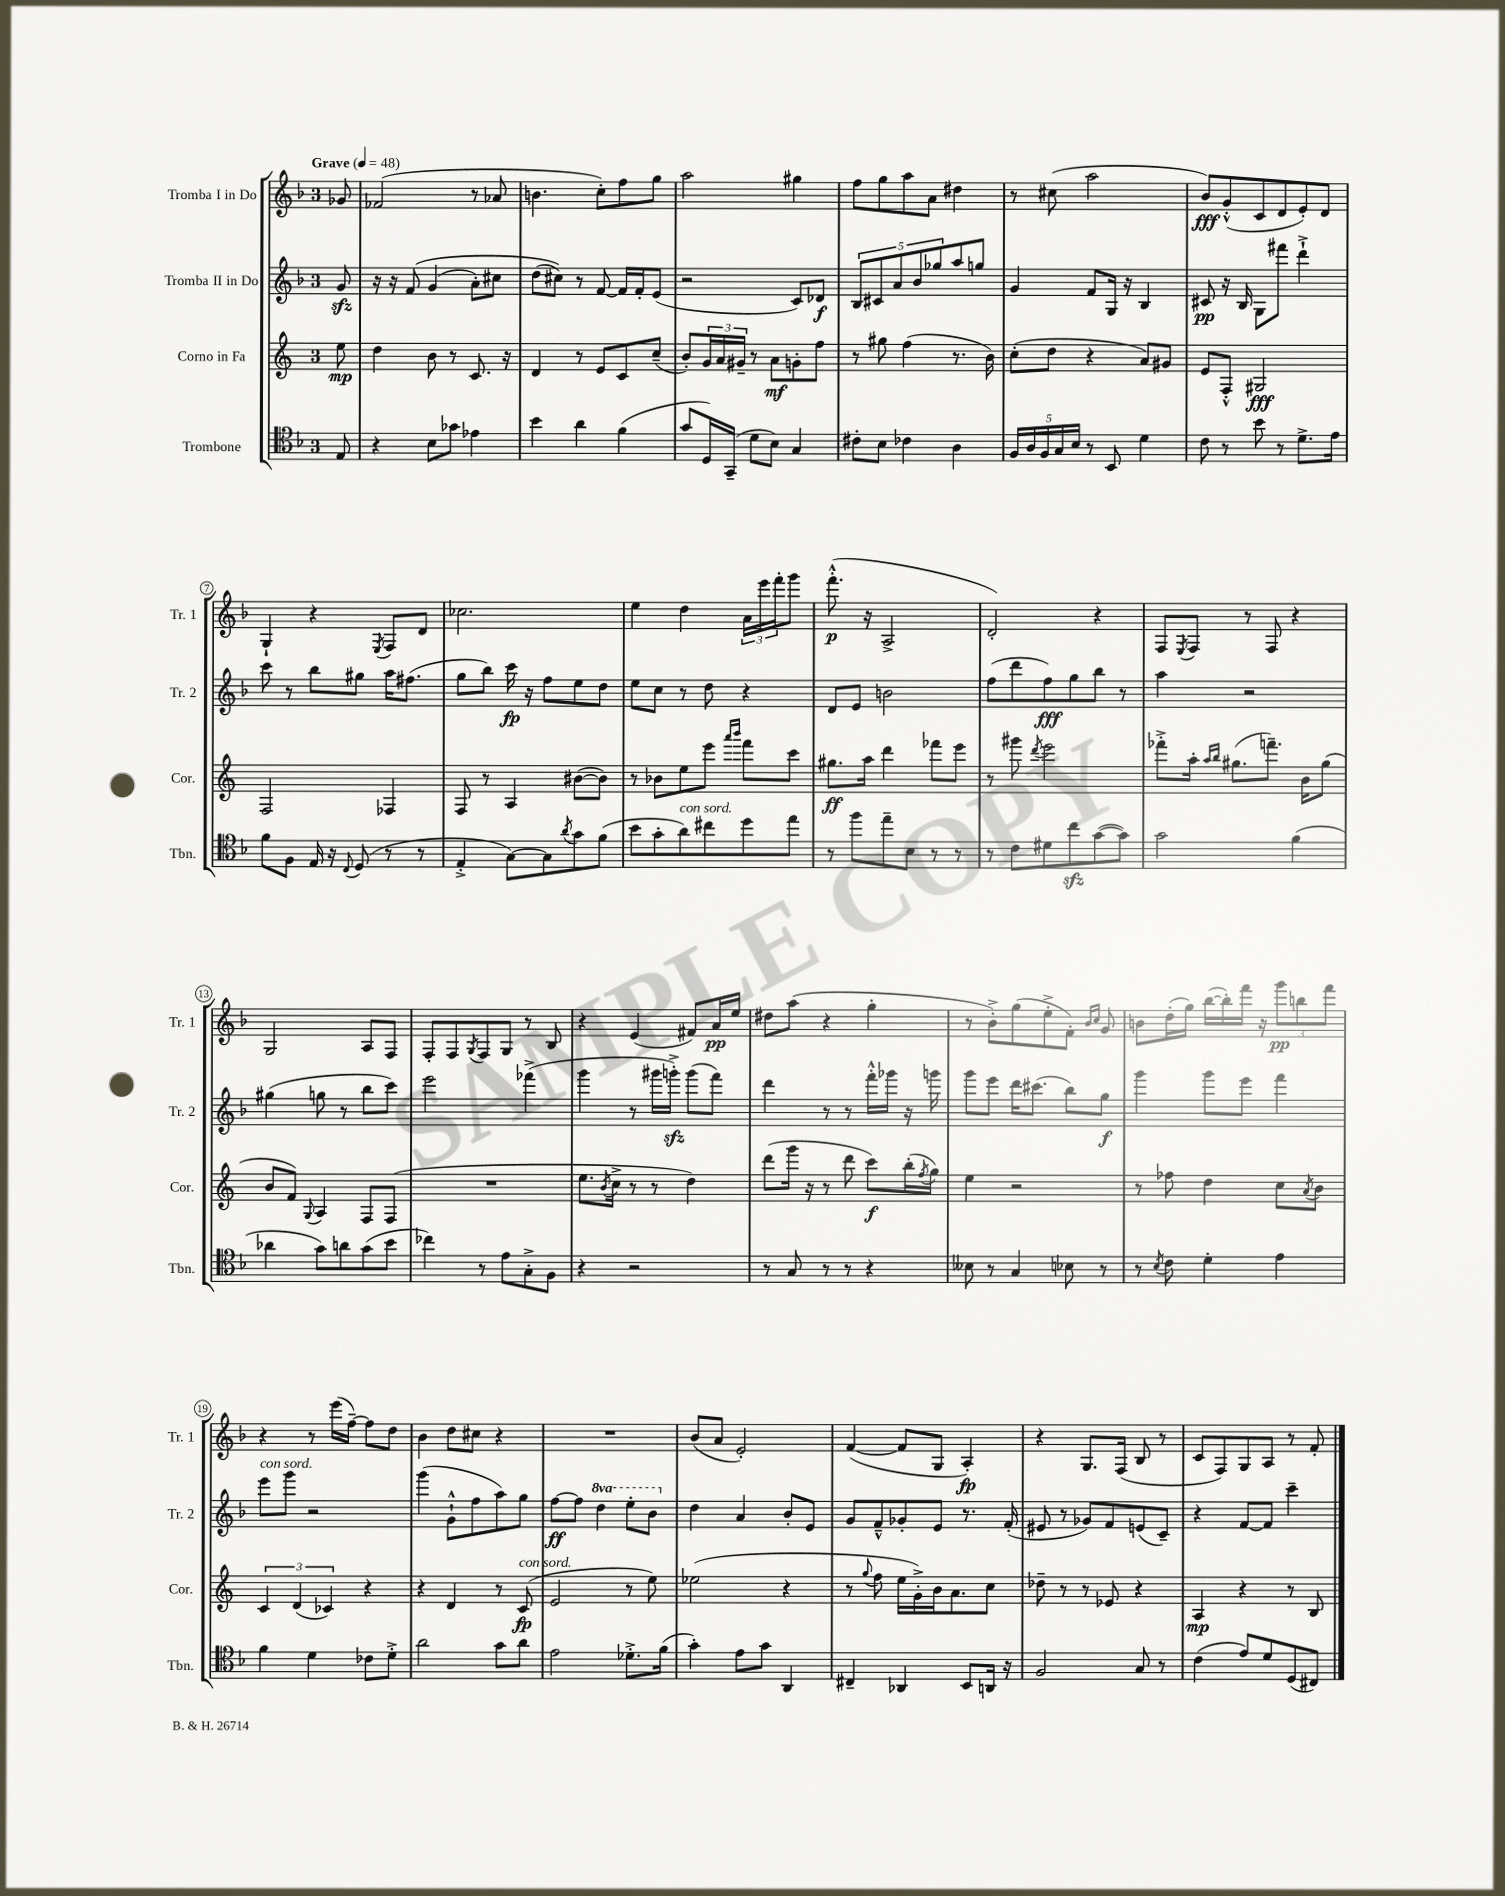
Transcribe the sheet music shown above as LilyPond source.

<<
\new StaffGroup <<
\new Staff = "s0" \with { instrumentName = "Tromba I in Do" shortInstrumentName = "Tr. 1" } {
    \clef treble \key f \major \once \override Staff.TimeSignature.style = #'single-digit \time 3/4 \partial 8 \tempo "Grave" 4 = 48
    ges'8 |
    fes'2( r8 aes'8 |
    b'4. c''8-.) f''8 g''8 |
    a''2 gis''4 |
    f''8 g''8 a''8 a'8 dis''4 |
    r8 cis''8( a''2 |
    bes'8\fff) g'8-.-^( c'8 d'8 e'8-.) d'8 |
    g4-! r4 \acciaccatura { e8 } f8 d'8 |
    ces''2. |
    e''4 d''4 \tuplet 3/2 { a'16 e'''16 f'''16-. } g'''8 |
    f'''8.-.-^\p( r16 a2-> |
    d'2-.) r4 |
    f8 \acciaccatura { e8 } f8 r8 f8 r4 |
    g2 a8 f8 |
    f8-. f8 \acciaccatura { g8 } f8 g8 r8 bes8 |
    r4 e'4( fis'8) a'16\pp e''16 |
    dis''8 a''8( r4 g''4-. |
    r8 bes'8-.->) g''8( e''8-.-> f'8-.) \grace { bes'16 c''16 } g'8 |
    b'8 d''16-.( g''16) bes''16~( bes''16-.) f'''16 r16 \tuplet 3/2 { g'''8\pp b''8 f'''8 } |
    r4 r8 e'''16( f''16~--) f''8 d''8 |
    bes'4 d''8 cis''8 r4 |
    R2. |
    bes'8( a'8 e'2-.) |
    f'4~( f'8 g8 a4-.\fp) |
    r4 g8. f16( bes8 r8 |
    c'8 f8) g8 a8 r8 f'8-. \bar "|." |
}
\new Staff = "s1" \with { instrumentName = "Tromba II in Do" shortInstrumentName = "Tr. 2" } {
    \clef treble \key f \major \once \override Staff.TimeSignature.style = #'single-digit \time 3/4 \set Staff.ottavationMarkups = #ottavation-simple-ordinals \partial 8
    g'8\sfz |
    r16 r16 f'8\( g'4( a'8-.) cis''8 |
    d''8( cis''8)\) r8 f'8~ f'16 f'16-. e'8( |
    r2 c'8) des'8\f |
    \tuplet 5/4 { bes8 cis'8 a'8 bes'8 ges''8 } a''8 g''8 |
    g'4 f'8 g16 r16 bes4 |
    cis'8\pp r16 bes16 g8 fis'''8 d'''4-!-> |
    c'''8 r8 bes''8 gis''8 a''16 fis''8.( |
    g''8 bes''8) c'''16\fp r16 f''8 e''8 d''8 |
    e''8 c''8 r8 d''8 r4 |
    d'8 e'8 b'2 |
    f''8( d'''8 f''8\fff) g''8 bes''8 r8 |
    a''4 r2 |
    gis''4( g''8 r8 bes''8 c'''8) |
    e'''2 fes'''4->( |
    g'''4 r8 gis'''16 g'''16-.->\sfz) g'''8( f'''8) |
    d'''4 r8 r8 f'''16-.-^ ges'''16 r16 g'''16 |
    g'''8 e'''8 d'''16 cis'''8.( bes''8) g''8\f |
    g'''4 g'''8 e'''8 f'''4 |
    e'''8^\markup { \italic "con sord." } g'''8 r2 |
    g'''4( g'8-!-^ f''8 a''8) g''8 |
    f''8~\ff f''8 \ottava #1 d'''4 e'''8-. bes''8 \ottava #0 |
    d''4 a'4 bes'8-. e'8 |
    g'8 f'8---^ ges'8-. e'8 r8. f'16-.( |
    eis'8 r8 ges'8) f'8 e'8( c'8--) |
    r4 f'8~ f'8 c'''4-- \bar "|." |
}
\new Staff = "s2" \with { instrumentName = "Corno in Fa" shortInstrumentName = "Cor." } {
    \clef treble \key c \major \once \override Staff.TimeSignature.style = #'single-digit \time 3/4 \partial 8
    e''8\mp |
    d''4 b'8 r8 c'8. r16 |
    d'4 r8 e'8 c'8 c''8--( |
    b'8-.) \tuplet 3/2 { g'16 a'16 gis'16-- } r8 a'8\mf g'8-. f''8 |
    r8 gis''8 f''4( r8. b'16) |
    c''8-.( d''8 r4 a'8) gis'8 |
    e'8 f8-.-^ gis2\fff |
    f2 fes4 |
    f8 r8 a4 bis'8~( bis'8) |
    r8 bes'8 e''8 e'''8 \grace { a'''16 b'''16 } f'''8 c'''8 |
    gis''8.\ff a''16 d'''4 fes'''8 e'''8 |
    r8 gis'''8 \acciaccatura { d'''8 } e'''2 |
    fes'''8-.-> a''16-. \grace { a''16 b''16 } gis''8.( f'''8.--) b'16 gis''8( |
    b'8 f'8) \appoggiatura { g8 } a4 f8 f8( |
    R2. |
    e''8. \acciaccatura { b'8 } c''16-> r8 r8 d''4) |
    d'''8( g'''16 r16 r8 d'''8 c'''8\f) b''16-.( \acciaccatura { f''8 } g''16) |
    e''4 r2 |
    r8 fes''8 d''4 c''8 \acciaccatura { a'8 } b'8 |
    \tuplet 3/2 { c'4 d'4( ces'4) } r4 |
    r4 d'4 r8 c'8\fp^\markup { \italic "con sord." }( |
    e'2 r8 e''8) |
    ees''2( r4 |
    r8 \appoggiatura { g''8 } f''8 e''16 g'16-.->) b'16 a'8. c''8 |
    des''8-- r8 r8 ees'8 r4 |
    a4\mp r4 r8 b8 \bar "|." |
}
\new Staff = "s3" \with { instrumentName = "Trombone" shortInstrumentName = "Tbn." } {
    \clef tenor \key f \major \once \override Staff.TimeSignature.style = #'single-digit \time 3/4 \partial 8
    e8 |
    r4 bes8 ges'8 ees'4 |
    bes'4 a'4 f'4( |
    g'8 d16) g,16--( d'8 bes8) g4 |
    cis'8-. bes8 ces'4 a4 |
    \tuplet 5/4 { f16 a16 f16 g16 bes16 } r8 bes,8 d'4 |
    c'8 r8 bes'8 r8 d'8.-> e'16 |
    f'8 f8 e16 r16 \appoggiatura { c8 } d8( r8 r8 |
    e4-.-> g8~) g8 \acciaccatura { a'8 } g'8 f'8( |
    bes'8 g'8-. a'8^\markup { \italic "con sord." }) cis''8 d''8 e''8 |
    r8 f''8 e''8-- bes8 r8 r8 |
    r8 c'8 dis'8 c''8\sfz g'8~( g'8) |
    g'2 f'4( |
    aes'4 g'8) a'8 g'8( bes'8 |
    ces''4) r8 e'8 g8-.-> f8 |
    r4 r2 |
    r8 g8 r8 r8 r4 |
    beses8 r8 g4 bes8 r8 |
    r8 \acciaccatura { bes8 } c'8 d'4-. e'4 |
    f'4 d'4 ces'8 d'8-.-> |
    a'2 g'8 a'8 |
    e'2 des'8.-.-> f'16( |
    g'4-.) e'8 g'8 a,4 |
    cis4-- aes,4 bes,8 a,16 r16 |
    f2 g8 r8 |
    c'4( e'8) d'8 d8( cis8) \bar "|." |
}
>>
>>
\layout { \context { \Score \override BarNumber.stencil = #(make-stencil-circler 0.1 0.3 ly:text-interface::print) } }
